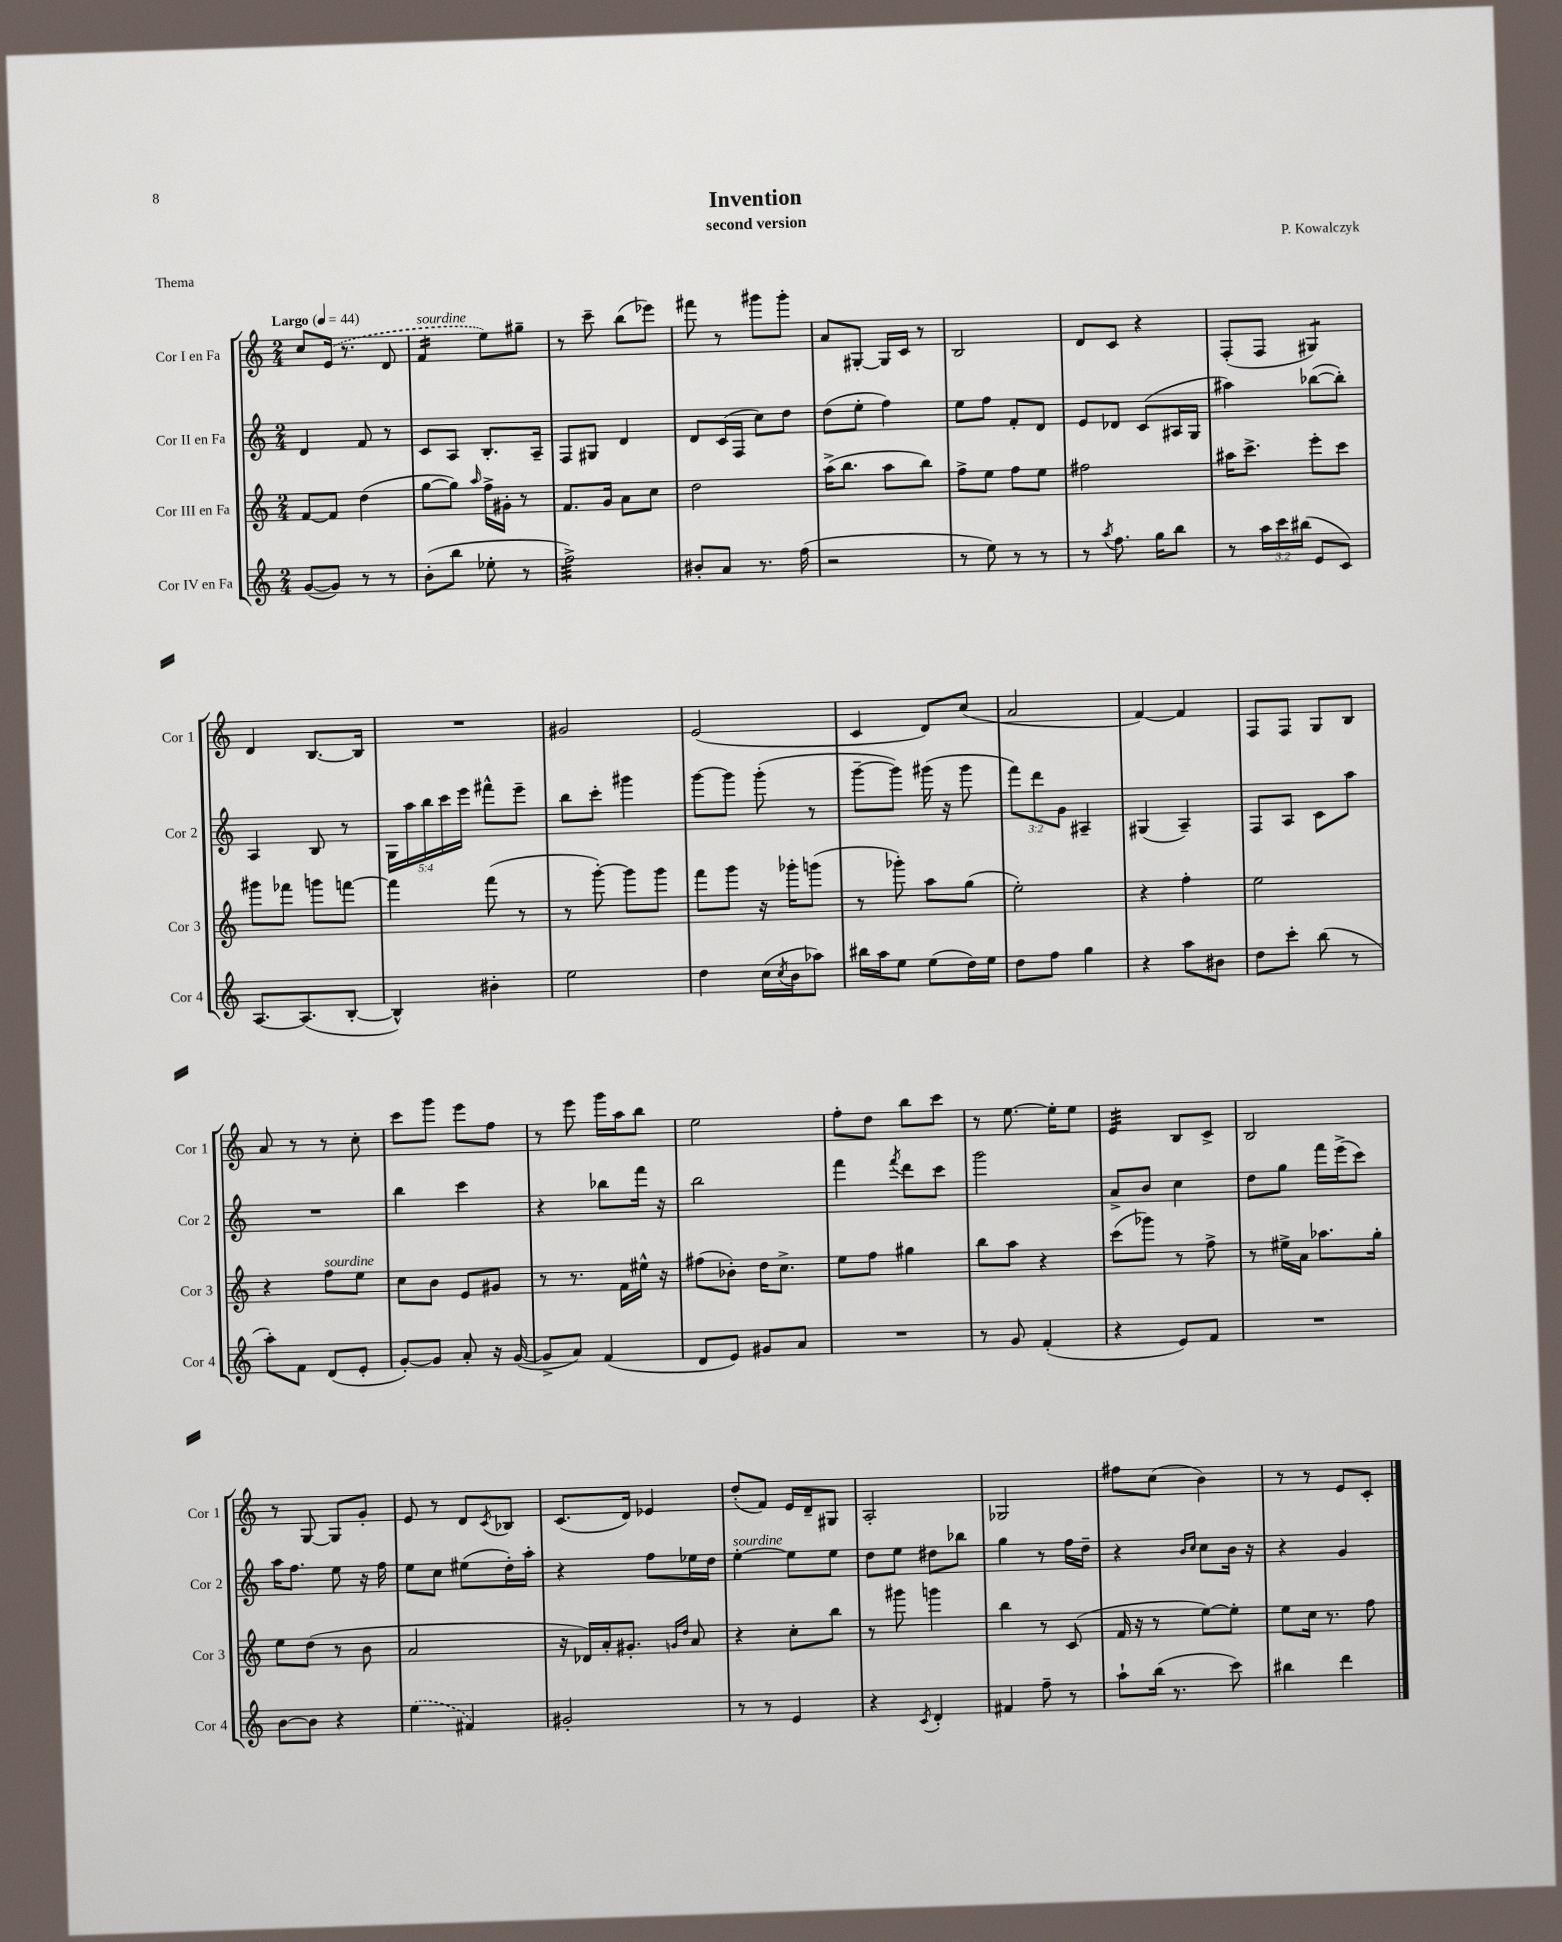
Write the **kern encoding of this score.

**kern	**kern	**kern	**kern
*staff4	*staff3	*staff2	*staff1
*clefG2	*clefG2	*clefG2	*clefG2
*k[]	*k[]	*k[]	*k[]
*M2/4	*M2/4	*M2/4	*M2/4
*MM44	*MM44	*MM44	*MM44
([8g	[8f	4d	8cc
8g])	8f]	.	(16e
.	.	.	8.r
8r	(4dd	8f	.
8r	.	8r	8d
=	=	=	=
(8b'	[8gg	8c	4f
8bb	8gg])	8A	.
.	16qqaa	.	.
8ee-'	16ff^	8.B'	8ee)
.	16g#'	.	.
8r	8r	.	8gg#~
.	.	16A~	.
=	=	=	=
2ff^)	8.f	8F	8r
.	.	8G#	8ccc~
.	16g	.	.
.	8a	4d	(8bb
.	8cc	.	8eee-)
=	=	=	=
8b#'	2dd	8d	8fff#
8a	.	(16c	8r
.	.	16F	.
8.r	.	8cc)	8ggg#
.	.	8dd	8ggg#'
(16ff	.	.	.
=	=	=	=
2r	(16aa^	(8dd	8a
.	8.bb	.	.
.	.	8ee'	[8G#'
.	8aa	4ff)	16G#]
.	.	.	16c
.	8bb)	.	8r
=	=	=	=
8r	8ff^	8ee	2B
8ee)	8ee	8ff	.
8r	8ff	8f'	.
8r	8ee	8d	.
=	=	=	=
8r	2ff#	8e	8d
8qaa	.	.	.
8.ff	.	8d-	8c
.	.	(8c	4r
16gg	.	.	.
8bb	.	16A#	.
.	.	16G	.
=	=	=	=
8r	16aa#	4aa#)	(8F'
.	8.ccc^	.	.
24aa	.	.	8F
24ccc	.	.	.
(24bb#	.	.	.
8e	8eee'	([8bb-	4G#)
8c)	8ccc	8bb-'])	.
=	=	=	=
[8.A	8ggg#	4A	4d
.	8fff-	.	.
(8.A]	.	.	.
.	8ggg	8B	[8.B
[8B'	[8fff	8r	.
.	.	.	16B]
=	=	=	=
4B^^])	4fff]	20G	2r
.	.	20aa	.
.	.	20bb	.
.	.	20ccc	.
.	.	20eee	.
4b#'	(8fff	8fff#^^	.
.	8r	8eee~	.
=	=	=	=
2ee	8r	8bb	2g#
.	[8ggg')	8ccc'	.
.	8ggg]	4ggg#	.
.	8ggg	.	.
=	=	=	=
4dd	8fff	[8ggg	(2e
.	8ggg	8ggg]	.
(16cc	16r	(8ggg'	.
8qcc	.	.	.
16b	16ggg-'	.	.
8aa-)	(8ggg	8r	.
=	=	=	=
16bb#	8r	[8ggg~	4c
16aa	.	.	.
8ee	8ggg-')	8ggg])	.
(8ee	8aa	(16ggg#	8d)
.	.	16r	.
16dd)	(8gg	8ggg#	(8cc
16ee	.	.	.
=	=	=	=
8dd	2ee')	12fff)	2a
.	.	12ddd	.
8ff	.	.	.
.	.	12g	.
4gg	.	4A#~	.
=	=	=	=
4r	4r	(4G#	[4f)
8aa	4ff'	4A~)	4f]
8b#	.	.	.
=	=	=	=
8dd	2ee	8F	8F
8ccc'	.	8A	8F
(8bb	.	8c	8G
8r	.	8aa	8B
=	=	=	=
8aa')	4r	2r	8a
8f	.	.	8r
(8d	8ff	.	8r
8e'	8ee	.	8cc'
=	=	=	=
[8g')	8cc	4bb	8ccc
8g]	8b	.	8ggg
8a'	8e	4ccc	8eee
16r	8g#	.	8ff
([16g	.	.	.
=	=	=	=
8g^]	8r	4r	8r
8a)	8.r	.	8eee
(4f	.	8bb-	16ggg
.	16f	.	16aa
.	16ee#^^	16fff	8bb
.	16r	16r	.
=	=	=	=
8d	(8ff#	2bb	2ee
8e)	8b-')	.	.
8g#	16dd	.	.
.	8.cc^	.	.
8a	.	.	.
=	=	=	=
2r	8ee	4fff	8ff'
.	8ff	.	8dd
.	.	8qfff	.
.	4gg#	8ddd	8bb
.	.	8ccc	8ccc
=	=	=	=
8r	8bb	2ggg	8r
8g	8aa	.	[8.ee
(4f'	4r	.	.
.	.	.	16ee']
.	.	.	8ee
=	=	=	=
4r	(8ccc	8a^	4e
.	8ggg-)	8b	.
8e)	8r	4cc	8B
8f	8ff^	.	8c^
=	=	=	=
2r	8r	8dd	2B
.	16ee#^	8gg	.
.	16a	.	.
.	8.aa-	16fff	.
.	.	(16eee^	.
.	.	8ccc)	.
.	16gg'	.	.
=	=	=	=
[8b	8ee	16aa	8r
.	.	8.ff	.
8b]	(8dd	.	[8G
4r	8r	8ee	8G]
.	8b	16r	8g'
.	.	16ff	.
=	=	=	=
(4ee	2a	8ee	8e
.	.	8cc	8r
4f#)	.	(8ee#	8d
.	.	.	8qc
.	.	16dd')	8B-
.	.	16aa'	.
=	=	=	=
2g#'	16r	4r	(8.c
.	16d-)	.	.
.	16a'	.	.
.	8.g#'	.	16d)
.	.	8ff	4e-
.	16qqg	.	.
.	16qqdd	.	.
.	8a	16ee-	.
.	.	16dd	.
=	=	=	=
8r	4r	[4ee'	(8dd'
8r	.	.	8f)
4e	8cc'	8ee]	16e
.	.	.	16d~
.	8bb	8ee	8G#
=	=	=	=
4r	8r	8dd	2A'
.	8ggg#	8ee	.
8qc	.	.	.
4d'	4ggg	8dd#	.
.	.	8bb-	.
=	=	=	=
4f#	4bb	4gg	2G-
8ff~	8r	8r	.
8r	(8c	16ff	.
.	.	16dd~	.
=	=	=	=
8aa`	16f	4r	8ff#
.	16r	.	.
(16bb	8r	.	(8cc
8.r	.	.	.
.	.	16qqb	.
.	.	16qqcc	.
.	[8ee)	8cc	4b)
8ccc)	8ee']	16b	.
.	.	16r	.
=	=	=	=
4bb#	8ee	4r	8r
.	16cc	.	8r
.	8.r	.	.
4ddd	.	4g	8e
.	8ff	.	8c'
==	==	==	==
*-	*-	*-	*-
